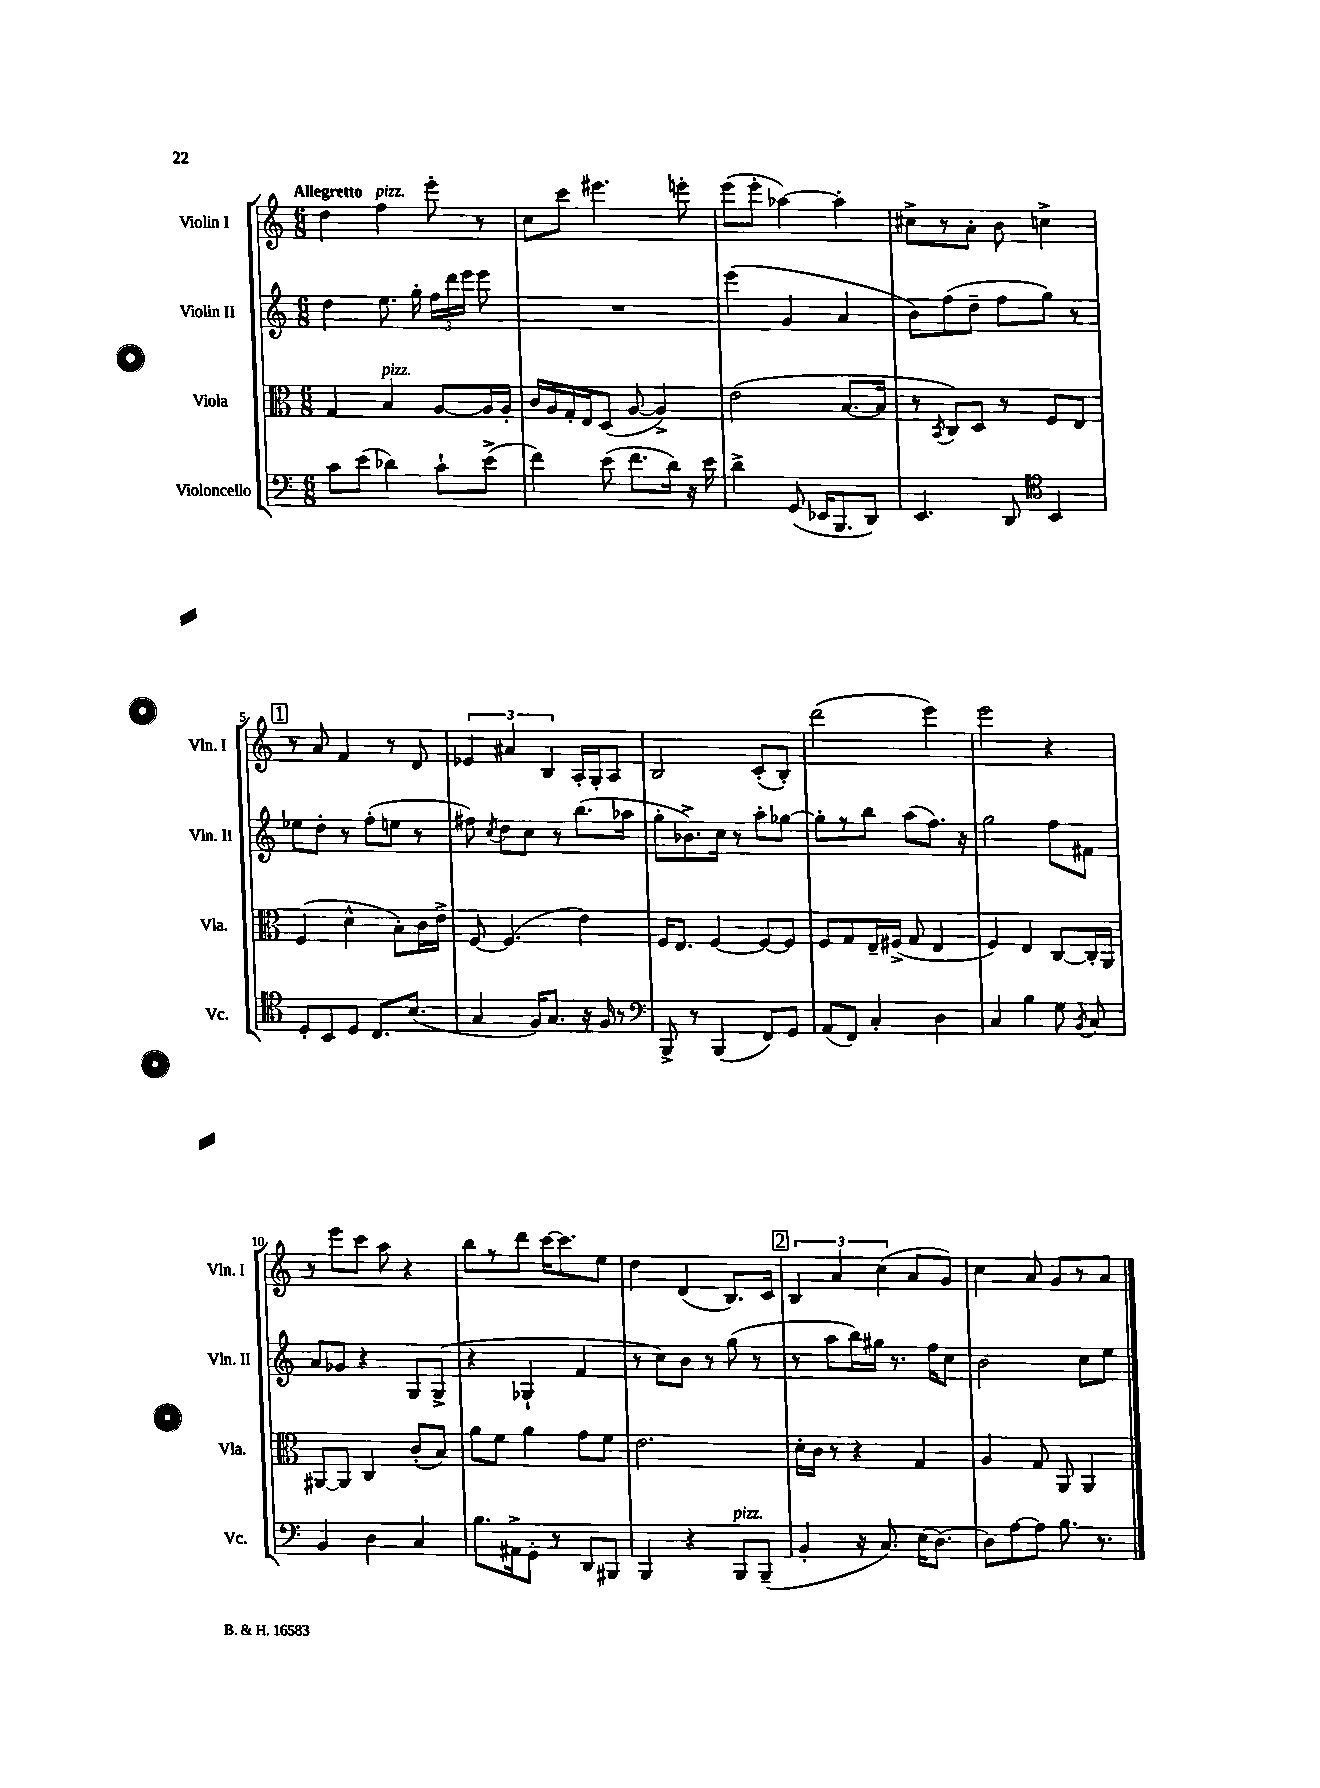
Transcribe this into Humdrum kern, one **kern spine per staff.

**kern	**kern	**kern	**kern
*part4	*part3	*part2	*part1
*staff4	*staff3	*staff2	*staff1
*I"Violoncello	*I"Viola	*I"Violin II	*I"Violin I
*I'Vc.	*I'Vla.	*I'Vln. II	*I'Vln. I
*clefF4	*clefC3	*clefG2	*clefG2
*k[]	*k[]	*k[]	*k[]
*M6/8	*M6/8	*M6/8	*M6/8
=1	=1	=1	=1
!	!	!	!LO:TX:a:B:t=Allegretto
8c\L	4G/	4dd\	4dd\
(8e\J	.	.	.
!	!	!	!LO:TX:a:i:t=pizz.
!	!LO:TX:a:i:t=pizz.	!	!
4d-X\)	4B/	8.ee\	4ff\
.	.	16gg'\	.
8c`\L	[8A/L	24ff\LL	8eee'\
.	.	24ddd\	.
.	.	24eee\JJ	.
(8e^\J	16A/L]	8eee\	8r
.	16A'/JJ	.	.
=2	=2	=2	=2
4f\)	16c/LL	2.r	8cc\L
.	16A/	.	.
.	16G'/	.	8ccc\J
.	16E/J	.	.
(8e\	(8D/J	.	4.eee#X\
8.f\L	[8A/	.	.
.	4A^/])	.	.
16d\Jk)	.	.	.
16r	.	.	8eeen'\
16e\	.	.	.
=3	=3	=3	=3
4d^\	(2e\	(4eee\	(8eee\L
.	.	.	8eee'\J
(8GG/	.	4g/	[4aa-X\)
16EE-X/KL	.	.	.
8.BBB/	.	.	.
.	[8.B/L	4a/	4aa-'\]
8DD/J)	.	.	.
.	16B/Jk]	.	.
=4	=4	=4	=4
4.EE/	8r	8b\L)	8cc#X^\L
.	8qBB/	.	.
.	8C/L)	(8ff\	8r
.	8D/J	8dd~\J	8a'\J
8DD/	8r	8ff\L	8b\
*clefC4	*	*	*
4BB/	8F/L	8gg\J)	4ccn^\
.	8E/J	8r	.
!!LO:LB:g=z
!!LO:REH:place=s1:t=1
=5	=5	=5	=5
8D'/L	(4F/	8ee-X\L	8r
8BB/	.	8dd'\J	8a/
8D/J	4d^^\	8r	4f/
8.C/L	.	(8ff'\L	.
.	8B'\L)	8een\J	8r
(8.B/J	.	.	.
.	16c\L	8r	8d/
.	16e^\JJ	.	.
=6	=6	=6	=6
4G/	[8F/	8ff#X\)	6e-X/
.	.	8qcc/	.
.	(4.F/]	8dd\L	.
.	.	.	6a#X/
16F/KL)	.	8cc\J	.
8.G/J	.	.	.
.	.	.	6B/
.	.	8r	.
16r	4e\)	(8.bb\L	16A'/LL
16F/	.	.	16G'/J
8r	.	.	8A/J
.	.	16aa-X\Jk	.
=7	=7	=7	=7
*clefF4	*	*	*
8BBB^/	16F/KL	8gg'\L	2B/
.	8.E/J	.	.
8r	.	8.b-X^\)	.
(4BBB/	[4F/	.	.
.	.	16cc\Jk	.
.	.	8r	.
8FF/L)	8F/L_	8aa'\L	(8c'/L
8GG/J	8F/J]	[8gg-X\J	8B'/J)
=8	=8	=8	=8
(8AA/L	8F/L	8gg-'\L]	(2ddd\
8FF/J)	8G/	8r	.
4C'/	16E~/L	8bb\J	.
.	(16F#X^/JJ	.	.
.	8G/	(8aa\L	.
4D\	4E/	8.ff\J)	4eee\)
.	.	16r	.
=9	=9	=9	=9
4C/	4F/)	2gg\	2eee\
4B\	4E/	.	.
8G\	[8C/L	8ff\L	4r
8qBB/	.	.	.
8C/	16C'/L]	8f#X\J	.
.	16AA/JJ	.	.
!!LO:LB:g=z
=10	=10	=10	=10
4BB/	[8AA#X/L	8a/L	8r
.	8AA#/J]	8g-X/J	8eee\L
4D\	4C/	4r	8ccc\J
.	.	.	8aa\
4C/	(8c'/L	8G/L	4r
.	8B/J)	(8G^/J	.
=11	=11	=11	=11
8.B\L	8a\L	4r	8bb\L
.	8f\J	.	8r
16AA#X^\k	.	.	.
8GG'\J	4a\	4G-X`/	8ddd\J
8r	.	.	[16ccc\KL
.	.	.	8.ccc\]
8DD/L	8g\L	4f/	.
8BBB#X/J	8f\J	.	8ee\J
=12	=12	=12	=12
4BBB/	2.e\	8r	4dd\
.	.	8cc\L)	.
4r	.	8b\J	(4d/
.	.	8r	.
!LO:TX:a:i:t=pizz.	!	!	!
8BBB/L	.	(8gg\	8.B/L)
(8BBB~/J	.	8r	.
.	.	.	16c/Jk
!!LO:REH:place=s1:t=2
=13	=13	=13	=13
4BB'/	16d'\LL	8r	6B/
.	16c\JJ	.	.
.	8r	8aa\L	.
.	.	.	6a/
16r	4r	16bb\L)	.
8.C/)	.	16gg#X\JJ	.
.	.	.	(6cc\
.	.	8.r	.
(16E\KL	4G/	.	8a/L
[8.D\J)	.	16ff\KL	.
.	.	8cc\J	8g/J)
=14	=14	=14	=14
8D\L]	4A/	2b\	4cc\
[8A\	.	.	.
8A\J]	8G/	.	8a/
8.B\	8AA/	.	8g/L
.	4AA/	8cc\L	8r
8.r	.	.	.
.	.	8ee\J	8a/J
==	==	==	==
*-	*-	*-	*-
